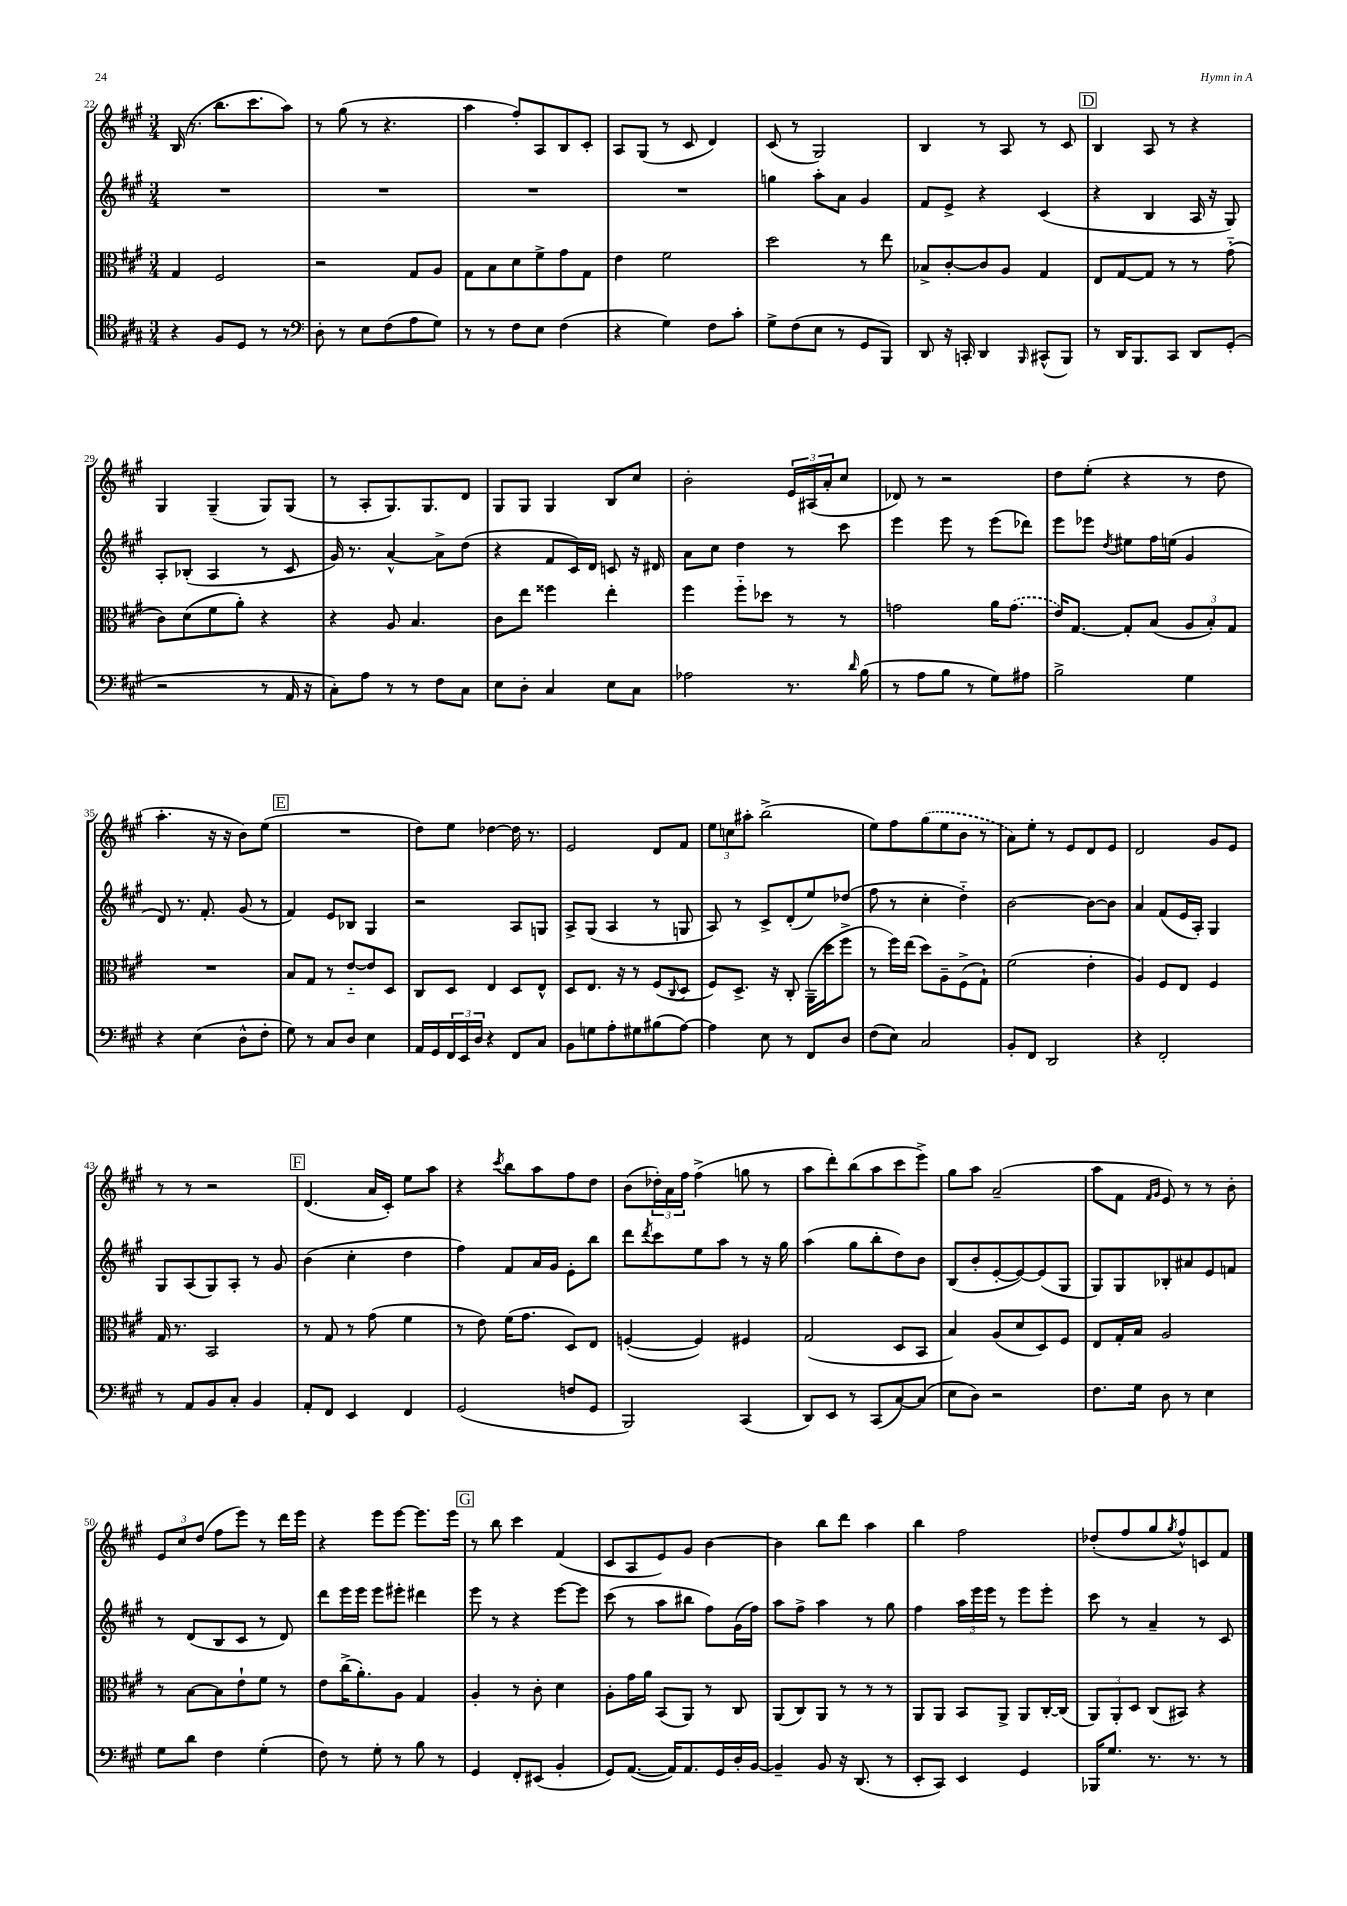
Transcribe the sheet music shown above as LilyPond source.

<<
\new StaffGroup <<
\new Staff = "s0" {
    \clef treble \key a \major \numericTimeSignature \time 3/4
    b16( r8. b''8. cis'''8. a''8) |
    r8 gis''8( r8 r4. |
    a''4 fis''8-.) a8 b8 cis'8-. |
    a8 gis8( r8 cis'8 d'4) |
    cis'8( r8 gis2) |
    b4 r8 a8 r8 cis'8 |
    \mark \markup { \box "D" } b4 a8 r8 r4 |
    gis4 gis4--( gis8) gis8( |
    r8 a8-. gis8.) gis8. d'8 |
    gis8 gis8 gis4 b8 cis''8 |
    b'2-. \tuplet 3/2 { e'16 ais16( a'16-. } cis''8 |
    des'8) r8 r2 |
    d''8 e''8-.( r4 r8 d''8 |
    a''4.-. r16 r16 b'8) e''8( |
    \mark \markup { \box "E" } R2. |
    d''8) e''8 des''4~ des''16 r8. |
    e'2 d'8 fis'8 |
    \tuplet 3/2 { e''8 c''8 ais''8-. } b''2->( |
    e''8) fis''8 \once \slurDashed gis''8( e''8 b'8 r8 |
    a'8) e''8-. r8 e'8 d'8 e'8 |
    d'2 gis'8 e'8 |
    r8 r8 r2 |
    \mark \markup { \box "F" } d'4.( a'16 cis'16-.) e''8 a''8 |
    r4 \acciaccatura { cis'''8 } b''8 a''8 fis''8 d''8 |
    b'8( \tuplet 3/2 { des''16-.) a'16 fis''16 } fis''4->( g''8 r8 |
    a''8 d'''8-.) b''8( a''8 cis'''8 e'''8->) |
    gis''8 a''8 a'2--( |
    a''8 fis'8 \grace { fis'16 gis'16 } e'8) r8 r8 b'8-. |
    \tuplet 3/2 { e'8 cis''8 d''8( } fis''8 e'''8) r8 d'''16 e'''16 |
    r4 e'''8 e'''8~ e'''8. e'''16 |
    \mark \markup { \box "G" } r8 b''8 cis'''4 fis'4( |
    cis'8 a8 e'8) gis'8 b'4~ |
    b'4 b''8 d'''8 a''4 |
    b''4 fis''2 |
    des''8-.( fis''8 gis''8 \acciaccatura { gis''8 } fis''8-^) c'8 fis'8 \bar "|." |
}
\new Staff = "s1" {
    \clef treble \key a \major \numericTimeSignature \time 3/4
    R2. |
    R2. |
    R2. |
    R2. |
    g''4 a''8-. a'8 gis'4 |
    fis'8 e'8-> r4 cis'4( |
    \mark \markup { \box "D" } r4 b4 a16 r16 gis8) |
    a8-. bes8-.( a4 r8 cis'8 |
    gis'16) r8. a'4~-^ a'8-> d''8( |
    r4 fis'8 cis'16) d'16 c'8 r16 dis'16 |
    a'8 cis''8 d''4 r8 cis'''8 |
    e'''4 e'''8 r8 e'''8( des'''8) |
    e'''8 ees'''8 \acciaccatura { d''8 } eis''8 fis''16 e''16( gis'4 |
    d'8) r8. fis'8.-. gis'8( r8 |
    \mark \markup { \box "E" } fis'4) e'8 bes8 gis4 |
    r2 a8 g8 |
    a8-> gis8( a4 r8 g8 |
    a8) r8 cis'8-> d'8-.( e''8) des''8( |
    fis''8 r8 cis''4-. d''4-_) |
    b'2~ b'8~ b'8 |
    a'4 fis'8( e'16 a16-.) gis4 |
    gis8 a8( gis8) a8-. r8 gis'8 |
    \mark \markup { \box "F" } b'4( cis''4-. d''4 |
    fis''4) fis'8 a'16 gis'16 e'8-. b''8 |
    d'''8 \acciaccatura { d'''8 } cis'''8 e''8 a''8 r8 r16 gis''16 |
    a''4( gis''8 b''8-. d''8) b'8 |
    b8( b'8-. e'8~-. e'8~) e'8( gis8 |
    gis8) gis8 bes8-. ais'8 e'8 f'8 |
    r8 d'8( b8 cis'8 r8 d'8) |
    d'''8 e'''16 e'''16 e'''8 eis'''8-. dis'''4 |
    \mark \markup { \box "G" } e'''8 r8 r4 e'''8~ e'''8 |
    cis'''8( r8 a''8 bis''8 fis''8) gis'16( fis''16) |
    a''8 fis''8-> a''4 r8 gis''8 |
    fis''4 \tuplet 3/2 { a''16 e'''16 e'''16 } r8 e'''8 e'''8-. |
    cis'''8 r8 a'4-- r8 cis'8 \bar "|." |
}
\new Staff = "s2" {
    \clef alto \key a \major \numericTimeSignature \time 3/4
    gis4 fis2 |
    r2 gis8 a8 |
    gis8 b8 d'8 fis'8-> gis'8 gis8 |
    e'4 fis'2 |
    d''2 r8 e''8 |
    bes8-> cis'8~-. cis'8 a8 gis4 |
    \mark \markup { \box "D" } e8 gis8~ gis8 r8 r8 gis'8-_( |
    cis'8) d'8( fis'8 a'8-.) r4 |
    r4 a8 b4. |
    cis'8 e''8 fisis''4 e''4-. |
    fis''4 fis''8-_ des''8 r8 r8 |
    g'2 a'16 \once \slurDashed g'8.( |
    e'16) gis8.~ gis8-. b8( \tuplet 3/2 { a8 b8-.) gis8 } |
    R2. |
    \mark \markup { \box "E" } b8 gis8 r8 e'8~-_ e'8 d8 |
    cis8 d8 e4 d8 e8-^ |
    d8 e8. r16 r8 fis8( \appoggiatura { cis8 } d8 |
    fis8) d8.-> r16 cis8-. a,16--( d''16 fis''8-> |
    r8 fis''16) e''16( d''8) a8-- fis8->( gis8-!) |
    fis'2( e'4-. |
    a4) fis8 e8 fis4 |
    gis16 r8. b,2 |
    \mark \markup { \box "F" } r8 gis8 r8 gis'8( fis'4 |
    r8 e'8) fis'16( gis'8. d8) e8 |
    f4~-.( f4) fis4 |
    gis2( d8 b,8 |
    b4) a8( d'8 d8) fis8 |
    e8 gis16-. b16 a2 |
    r8 b8~ b8 e'8-! fis'8 r8 |
    e'8 cis''16->( a'8.-.) a8 gis4 |
    \mark \markup { \box "G" } a4-. r8 cis'8-. d'4 |
    a8-. gis'16 a'16 b,8( a,8) r8 cis8 |
    a,8( cis8) a,8 r8 r8 r8 |
    a,8 a,8 b,8 a,8-> a,8 cis16~-. cis16( |
    \tuplet 3/2 { a,8) a,8-. d8 } cis8( bis,8) r4 \bar "|." |
}
\new Staff = "s3" {
    \clef tenor \key a \major \numericTimeSignature \time 3/4
    r4 fis8 d8 r8 r8 |
    \clef bass d8-. r8 e8 fis8( a8 gis8) |
    r8 r8 fis8 e8 fis4( |
    r4 gis4) fis8 cis'8-. |
    gis8-> fis8( e8 r8 gis,8 b,,8) |
    d,8 r16 c,16-. d,4 \grace { b,,16 } cis,8-^( b,,8) |
    \mark \markup { \box "D" } r8 d,16 b,,8. cis,8 d,8 gis,8-.( |
    r2 r8 a,16 r16 |
    cis8-.) a8 r8 r8 fis8 cis8 |
    e8 d8-. cis4 e8 cis8 |
    aes2 r8. \grace { d'16 } b16( |
    r8 a8 b8 r8 gis8) ais8 |
    b2-> gis4 |
    r4 e4( d8-^ fis8-. |
    \mark \markup { \box "E" } gis8) r8 cis8 d8 e4 |
    a,16 gis,16 \tuplet 3/2 { fis,16 e,16 d16 } r4 fis,8 cis8 |
    b,8 g8 a8-. gis8 bis8( a8~) |
    a4 e8 r8 fis,8 d8 |
    fis8( e8) cis2 |
    b,8-. fis,8 d,2 |
    r4 fis,2-. |
    r8 a,8 b,8 cis8-. b,4 |
    \mark \markup { \box "F" } a,8-. fis,8 e,4 fis,4 |
    gis,2( f8 gis,8 |
    b,,2) cis,4( |
    d,8) e,8 r8 cis,8( cis8~) cis8( |
    e8 d8) r2 |
    fis8. gis16 d8 r8 e4 |
    gis8 d'8 fis4 gis4-.( |
    fis8) r8 gis8-. r8 b8 r8 |
    \mark \markup { \box "G" } gis,4 fis,8-. eis,8( b,4-. |
    gis,8) a,8.~( a,16) a,8. gis,16 d16-. b,16~ |
    b,4-- b,8 r16 d,8.( r8 |
    e,8-. cis,8) e,4 gis,4 |
    bes,,16 gis8. r8. r8. r8 \bar "|." |
}
>>
>>
\layout { \context { \Score currentBarNumber = #22 } }
